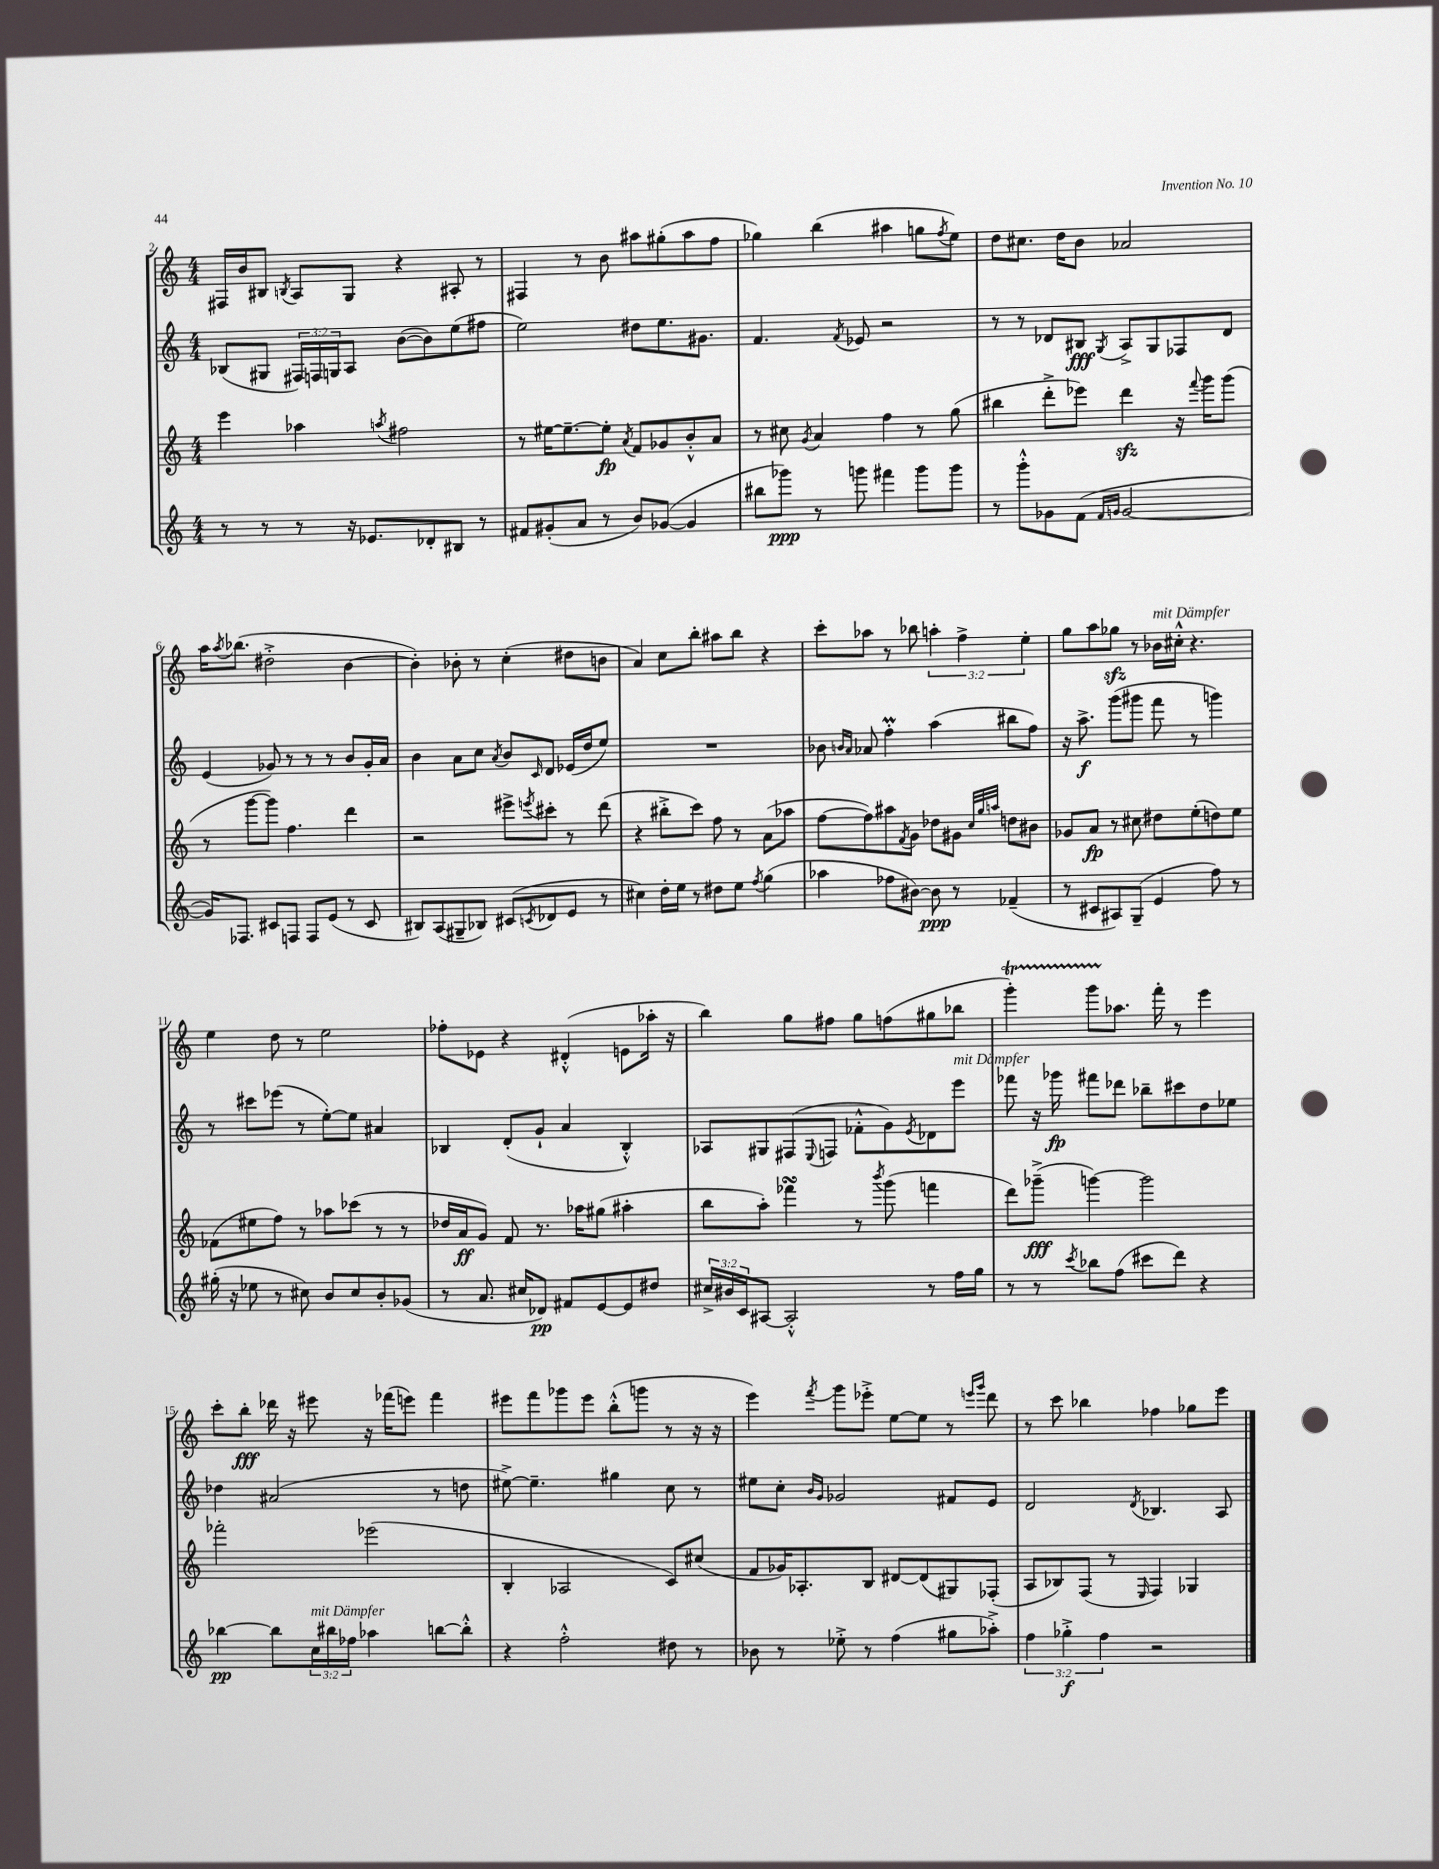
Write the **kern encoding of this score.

**kern	**kern	**kern	**kern
*staff4	*staff3	*staff2	*staff1
*clefG2	*clefG2	*clefG2	*clefG2
*k[]	*k[]	*k[]	*k[]
*M4/4	*M4/4	*M4/4	*M4/4
8r	4eee	(8B-	16F#
.	.	.	16b
8r	.	8G#	8B#
.	.	.	8qB
8r	4aa-	24F#)	8A
.	.	24F	.
.	.	24G	.
16r	.	8A	8G
8.e-	.	.	.
.	8qaa	.	.
.	2ff#	([8b	4r
8d-'	.	8b])	.
8B#	.	(8ee	8A#'
8r	.	8ff#	8r
=	=	=	=
8f#	8r	2ee)	4F#
(8g#'	[16ee#	.	.
.	8.ee#~_	.	.
8a	.	.	8r
8r	8ee#']	.	8b
.	8qa	.	.
8b)	8f	8dd#	8aa#
([8g-	8g-	8.ee	(8gg#'
4g-]	8b'^^	.	8aa#
.	.	8.g#	.
.	8a	.	8ff
=	=	=	=
8bb#	8r	4.f	4gg-)
8ggg-)	8cc#	.	.
.	8qg	.	.
8r	4a	.	(4bb
.	.	8qf	.
8ggg	.	8e-	.
4fff#	4ff	2r	4aa#
8ggg	8r	.	8gg
.	.	.	8qff
8ggg	(8gg	.	8ee)
=	=	=	=
8r	4bb#	8r	8dd
8ggg'^^	.	8r	8.cc#
8g-	8ddd'^	8d-	.
.	.	.	16dd
(8f	8eee-)	8B#	8b
16qqf	.	.	.
16qqg	.	8qG	.
[2g	4ddd	8A^	2a-
.	.	8G	.
.	16r	8F-	.
.	8qqfff	.	.
.	16ggg	.	.
.	(8ggg	8d-	.
=	=	=	=
16g])	8r	(4e	16aa
.	.	.	8qaa
8.F-	.	.	(8.bb-
.	[8ggg	.	.
8c#	8ggg])	8g-)	2dd#'^
8F	4.ff	8r	.
8F	.	8r	.
(8e	.	8r	.
8r	4ddd	8b	[4b
8c#	.	16g-'	.
.	.	16a	.
=	=	=	=
8B#)	2r	4b	4b'])
(8A	.	.	.
8G#~	.	8a	8b-'
8B-)	.	8cc	8r
.	.	8qa	.
(8c#	8eee#^	8b	(4cc'
8qc	8qeee	16qqc	.
8d-	8ccc#'	8d	.
8e	8r	(16e-	8dd#
.	.	16dd	.
8r	(8ddd	8ee)	8b
=	=	=	=
4cc#)	4r	1r	4a)
16dd'	8bb#'^	.	8cc
16ee	.	.	.
8r	8ccc)	.	8bb'
8dd#	8ff	.	8aa#
8ee	8r	.	8bb
8qff	.	.	.
(4gg	(8a	.	4r
.	8aa-	.	.
=	=	=	=
4aa-	[8ff	8b-	8ccc'
.	.	16qqb	.
.	.	16qqa	.
.	8ff])	8a-	8aa-
8ff-	8aa#	4ff'	8r
.	8qf	.	.
[8b#)	8g	.	8bb-
8b#]	8dd-	(4aa	6aa'
8r	8g#	.	.
.	.	.	6ff^
.	32qqcc	.	.
.	32qqgg	.	.
.	32qqaa	.	.
(4f-~	8dd	8bb#	.
.	.	.	6ee'
.	8b#	8ff)	.
=	=	=	=
8r	8g-	16r	8gg
.	.	8.aa^	.
8c#	8a	.	8aa
8A#)	8r	(8ggg	8gg-
(8G~	8cc#	8ggg#	8r
4e	8dd#	8fff	16b-
.	.	.	16cc#'^^
.	(8ee'	8r	4.r
8ff)	8dd)	4ggg)	.
8r	8ee	.	.
=	=	=	=
(16gg#'	(8f-	8r	4ee
16r	.	.	.
8ee-	8ee#	8ccc#	.
8r	8ff)	(8eee-	8dd
8cc#)	8r	8r	8r
8b	8aa-	[8ee')	2ee
8cc#	(8ccc-	8ee]	.
8b'	8r	4a#	.
(8g-	8r	.	.
=	=	=	=
8r	16dd-	4B-	8ff-'
.	16a	.	.
8.a	8g)	.	8e-
.	8f	(8d'	4r
16cc#	.	.	.
8d-)	8.r	8g`	.
8f#	.	4a	(4d#'^^
.	16aa-	.	.
[8e	(8gg#	.	.
8e]	4aa#'	4B-'^^)	8e
8dd#	.	.	16aa-'
.	.	.	16r
=	=	=	=
24cc#^	8bb	8A-	4bb)
24b#	.	.	.
24c	.	.	.
[8A#	8aa')	8G#	.
2A#'^^]	4fff-	(8F#	8gg
.	.	8qqE	.
.	.	8F	8ff#
.	8r	8f-'^^	8gg
.	8qbbb	.	.
.	(8ggg	8g)	(8ff
.	.	8qe	.
8r	4fff	8d-	8gg#
16ff	.	8eee	8bb-
16gg	.	.	.
=	=	=	=
8r	8ddd)	8fff-	4ggg')
8r	(8ggg-~^	16r	.
.	.	16ggg-	.
8qccc	.	.	.
8bb-	[4ggg)	8fff#	8ggg
(8ff	.	8ddd-	8.aa-
8ccc#	2ggg]	8bb-~	.
.	.	.	16fff'
8ddd)	.	8ccc#	8r
4r	.	8dd	4eee
.	.	8ee-	.
=	=	=	=
[4bb-	2fff-'	4dd-	8ccc'
.	.	.	8bb'
8bb-]	.	(2a#	16ddd-
.	.	.	16r
24cc	.	.	8eee#
24bb#	.	.	.
24ff-	.	.	.
4aa-	(2eee-	.	16r
.	.	.	(16fff-
.	.	.	8eee)
[8bb	.	8r	4fff-
8bb'^^]	.	8dd	.
=	=	=	=
4r	4B'	[8ee#^)	8eee#
.	.	4.ee#~]	8fff
2ff'^^	2A-	.	8ggg-
.	.	.	8eee#
.	.	4gg#	(8bb'^^
.	.	.	8ggg
8dd#	8c)	8cc	8r
8r	(8cc#	8r	16r
.	.	.	16r
=	=	=	=
8b-	8f	8ee#	4eee)
8r	16g-)	8cc'	.
.	8.A-'	.	.
.	.	16qqb	.
.	.	16qqg	8qfff
8ee-'^	.	2g-	8ggg
8r	8B	.	8eee-'^
(4ff	[8d#	.	[8ee
.	(8d#]	.	8ee]
8gg#	8G#)	8f#	8r
.	.	.	16qqeee
.	.	.	16qqggg
8aa-'^)	(8F-'	8e	8ddd
=	=	=	=
6ff	8A	2d	8r
.	8B-)	.	8ccc
6gg-'^	.	.	.
.	(8F	.	4bb-
6ff	.	.	.
.	8r	.	.
.	16qqE	8qd	.
2r	4F)	4.B-	4ff-
.	4G-	.	8gg-
.	.	8A	8eee
==	==	==	==
*-	*-	*-	*-
